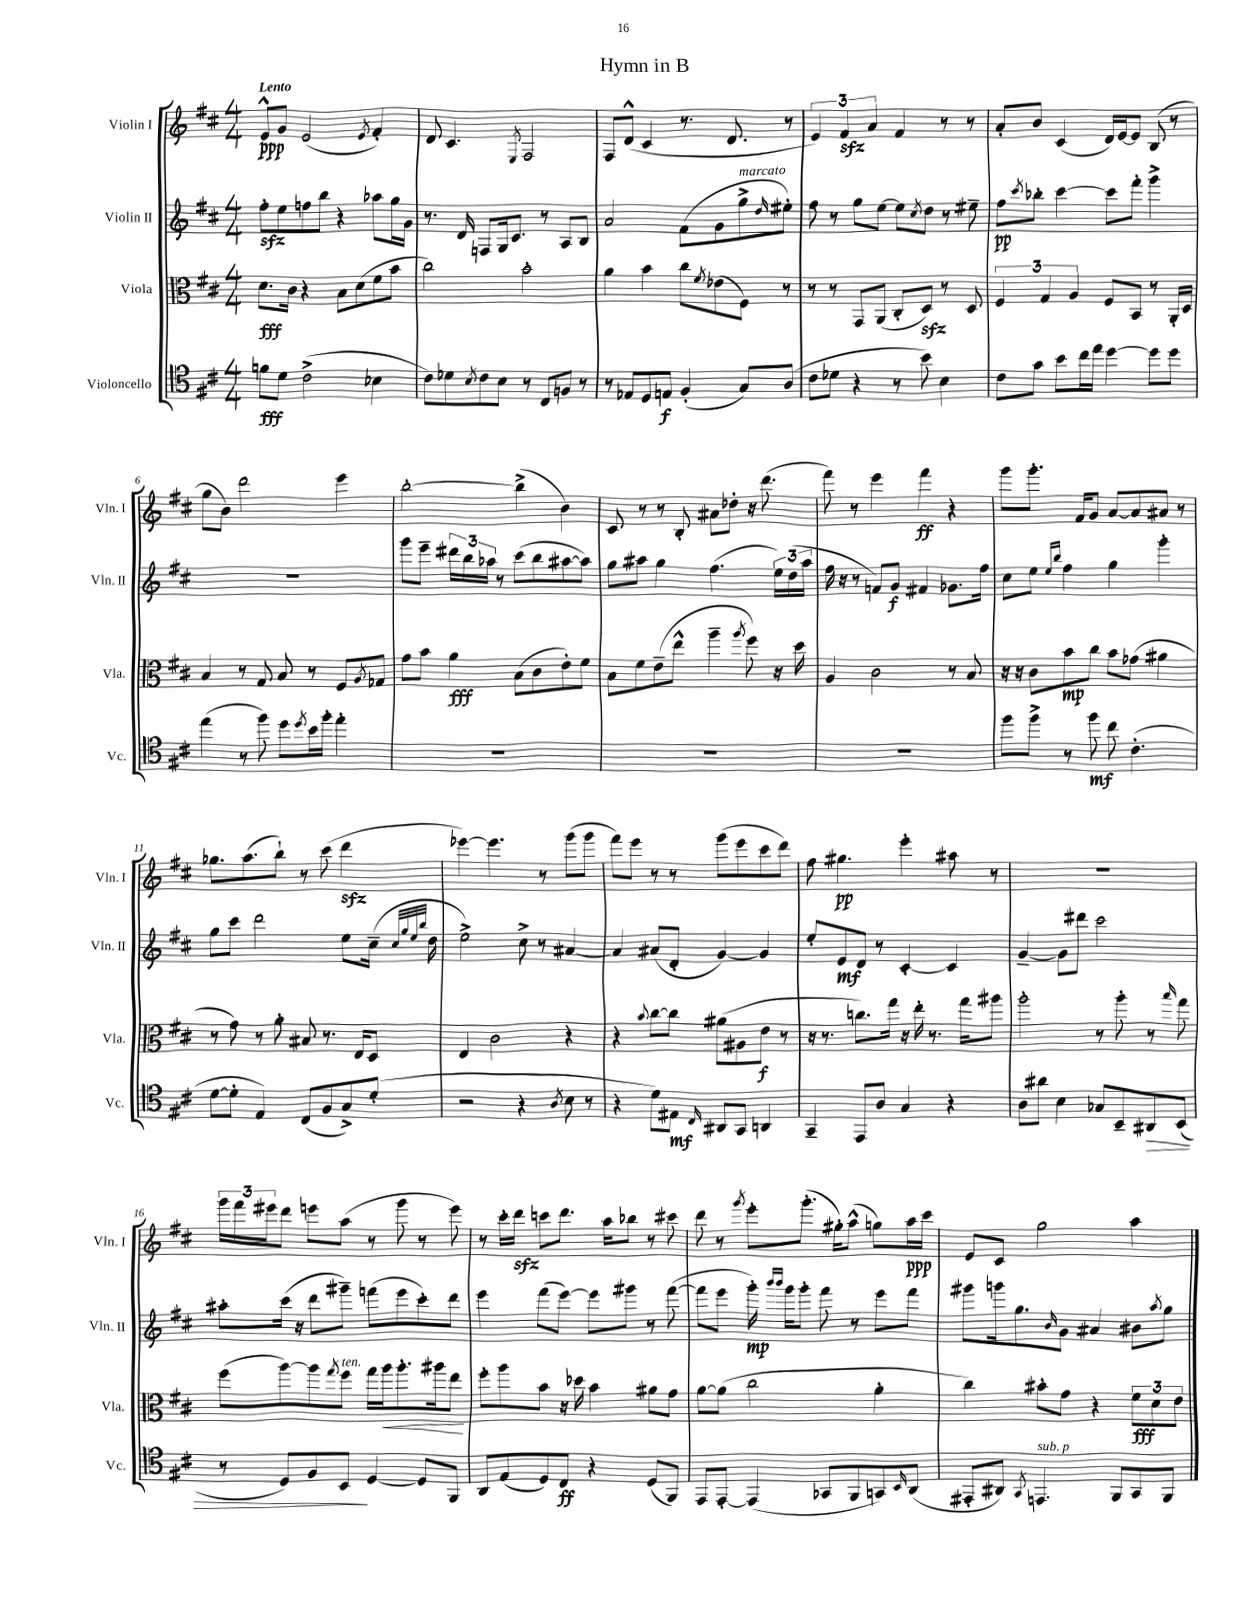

**kern	**kern	**kern	**kern
*staff4	*staff3	*staff2	*staff1
*clefC4	*clefC3	*clefG2	*clefG2
*k[f#c#]	*k[f#c#]	*k[f#c#]	*k[f#c#]
*M4/4	*M4/4	*M4/4	*M4/4
8f	8.d	8ff#'	8e^^
8d	.	8ee	8g
.	16c#	.	.
(2c#^	4r	8ff	(2e
.	.	8bb	.
.	8B	4r	.
.	(8d	.	.
.	.	.	8qe
4B-	8f#	8aa-	4f#')
.	8b	16gg	.
.	.	16g	.
=	=	=	=
8c#)	2cc#)	8.r	8d
8d-	.	.	4.c#
.	.	16d	.
8qB	.	.	.
8c#	.	8F	.
8B	.	16G	.
.	.	8.c#	.
.	.	.	8qE
8r	2b'	.	2F#
8C#	.	8r	.
8F	.	8A	.
8r	.	8B	.
=	=	=	=
8r	4a	2a	8F#
8E-	.	.	(8d^^
8D	4b	.	4c#
8E	.	.	.
(4F#'	8cc#	(8f#	8.r
.	8qf#	.	.
.	(8e-	8g	.
.	.	.	8.d
8G)	8F#)	8gg^	.
.	.	16qqdd	.
(8A	8r	8ee#')	8r
=	=	=	=
8c#	8r	8ff#	6e)
8d-	8r	8r	.
.	.	.	6f#
4r	8GG	8gg	.
.	.	.	6a
.	(8AA	[8ee	.
8r	8C#'	8ee]	4f#
.	.	8qcc#	.
8b)	8D)	8dd	.
4B	8r	8r	8r
.	8D	8ee#~	8r
=	=	=	=
8c#	6F#	8ff#	8a'
.	.	8qccc#	.
8g	.	8bb-'	8b
.	6G	.	.
8b	.	[4ccc#	(4c#
.	6A	.	.
16cc#	.	.	.
16ee	.	.	.
[4dd	8F#	8ccc#]	16d)
.	.	.	[16e
.	8BB	8fff#'	8e]
8dd]	8r	4ggg^	(8B
8dd	16AA'	.	8r
.	16D	.	.
=	=	=	=
(4ee	4B	1r	8gg
.	.	.	8b)
8r	8r	.	2ddd
8ff#)	8G	.	.
8dd	8B	.	.
8qdd	.	.	.
16b	8r	.	.
16ff#'	.	.	.
4ee'	8F#	.	4eee
.	8qA	.	.
.	8G-	.	.
=	=	=	=
1r	8g	8ggg	[2bb'
.	8b	8eee~	.
.	4a	24ddd#	.
.	.	24bb	.
.	.	24aa-	.
.	.	8r	.
.	(8B	(8ccc#	(4bb^]
.	8c#	8bb	.
.	8e')	[8aa#	4b)
.	8f#	8aa#])	.
=	=	=	=
1r	8B	8gg	8c#
.	8f#	8aa#	8r
.	(8e~	4gg	8r
.	8ee^^	.	8B'
.	4aa~	(4.ff#	8a#
.	.	.	8dd-'
.	8qaa	.	.
.	8ff#)	.	16r
.	.	.	(8.ddd
.	16r	24ee)	.
.	.	(24dd	.
.	16dd	.	.
.	.	24aa#	.
=	=	=	=
1r	4A	16ff#	8fff#)
.	.	16r	.
.	.	8r	8r
.	2c#	8f)	4eee
.	.	8g	.
.	.	4f#	4fff#
.	8r	8.g-	4r
.	8B	.	.
.	.	16ff#	.
=	=	=	=
8ff#	16r	8cc#	8ggg
.	16r	.	.
8ff#^	8c#	8ee	8.ggg'
.	.	16qqee	.
.	.	16qqbb	.
8r	8b	4ff#	.
.	.	.	16f#
8ff#	8cc#	.	8g
8cc#	8b	4gg	[8a
(4.c#'	(8g-	.	8a]
.	4a#	4ggg'	8a#
.	.	.	8r
=	=	=	=
[8d	8r	8gg	8.gg-
8d']	8g)	8ccc#	.
.	.	.	(8.aa
4E)	8r	2ddd	.
.	8a'	.	8bb`)
(8C#	8B#	.	8r
8F#	8.r	.	(8ccc#
8G^)	.	8ee	4ddd
.	16E	.	.
(8d'	8D	(16cc#~	.
.	.	32qqcc#	.
.	.	32qqgg	.
.	.	32qqee	.
.	.	32qqbb	.
.	.	16dd	.
=	=	=	=
2r	4E	2ee^)	[4eee-)
.	2c#	.	4.eee-]
4r	.	8cc#^	.
.	.	8r	8r
8qA	.	.	.
8B	4r	[4a#	(8ggg
8r	.	.	8ggg
=	=	=	=
4r	4r	4a#]	8fff#)
.	.	.	8eee
.	8qqb	.	.
8d)	[8cc#	(8a#	8r
8E#	8cc#]	8d'	8r
16qqC#	.	.	.
8AA#	(8a#	[4g)	(8ggg
8GG	8A#	.	8eee
4AA	8e	4g]	8ccc#
.	8r	.	8ddd)
=	=	=	=
4GG~	16r	8ee'	8ff#
.	8.r	.	.
.	.	8e	4.gg#
8EE	8.cc)	8d	.
8A	.	8r	.
.	16gg	.	.
4G	16r	[4c#'	4eee'
.	16ee'	.	.
.	8.r	.	.
4r	.	4c#]	8aa#
.	16gg	.	.
.	8aa#	.	8r
=	=	=	=
8A	2aa'	[4g~	1r
8a#	.	.	.
4B	.	8g]	.
.	.	8ddd#	.
8G-	8r	2ccc#	.
8BB~	8aa'	.	.
8AA#	8r	.	.
.	16qqbb	.	.
(8BB	8gg	.	.
=	=	=	=
8r	(8ff#	8aa#'	24ggg
.	.	.	24fff#
.	.	.	24eee#
8D)	[8aa)	(16ccc#	8ddd
.	.	16r	.
8F#	8aa]	8ddd	8eee
.	8qgg	.	.
8BB	8ff#	8ggg#~)	(8aa
[4D	16gg	(8fff	8r
.	16aa	.	.
.	8.aa'	8eee	8ggg
8D]	.	8ccc#')	8r
.	16aa#	.	.
8FF#	8ee	8ddd	8eee)
=	=	=	=
8AA	8ff#'	4eee	8r
(8E	8aa	.	16ccc#'
.	.	.	16ddd
8D)	8b	(8fff#	8ccc
8C#	16r	[8eee)	8.ddd
.	16dd-	.	.
4r	4b	8eee]	.
.	.	.	16aa
.	.	8ggg#	8bb-
(8D	8a#	8r	8r
8FF#)	8g	([8fff#	8ccc#
=	=	=	=
8EE	[8a	8fff#]	8ddd
[8EE'	(8a]	8eee	8r
.	.	.	8qggg
(4EE]	2cc#	16ggg')	8eee'
.	.	16qqbbb	.
.	.	16qqbbb	.
.	.	16ggg	.
.	.	8ggg'	(8.ggg'
8GG-	.	8fff#	.
.	.	.	16gg#')
8FF#	.	8r	(8aa^^
8GG)	4a'	8eee	8gg)
16qqBB	.	.	.
(8AA	.	8fff#	16aa
.	.	.	16ccc#
=	=	=	=
8EE#'	4cc#)	8ggg#	8e
8AA#)	.	16ggg	8c#
.	.	8.gg	.
8qGG	.	.	.
4.EE	8b#'	.	2gg
.	.	16qqb	.
.	8g	8g	.
.	4r	4a#	.
8FF#	.	.	.
8GG	12f#	8b#	4aa
.	12d	.	.
.	.	8qaa	.
8FF#	.	8gg	.
.	12e	.	.
==	==	==	==
*-	*-	*-	*-
